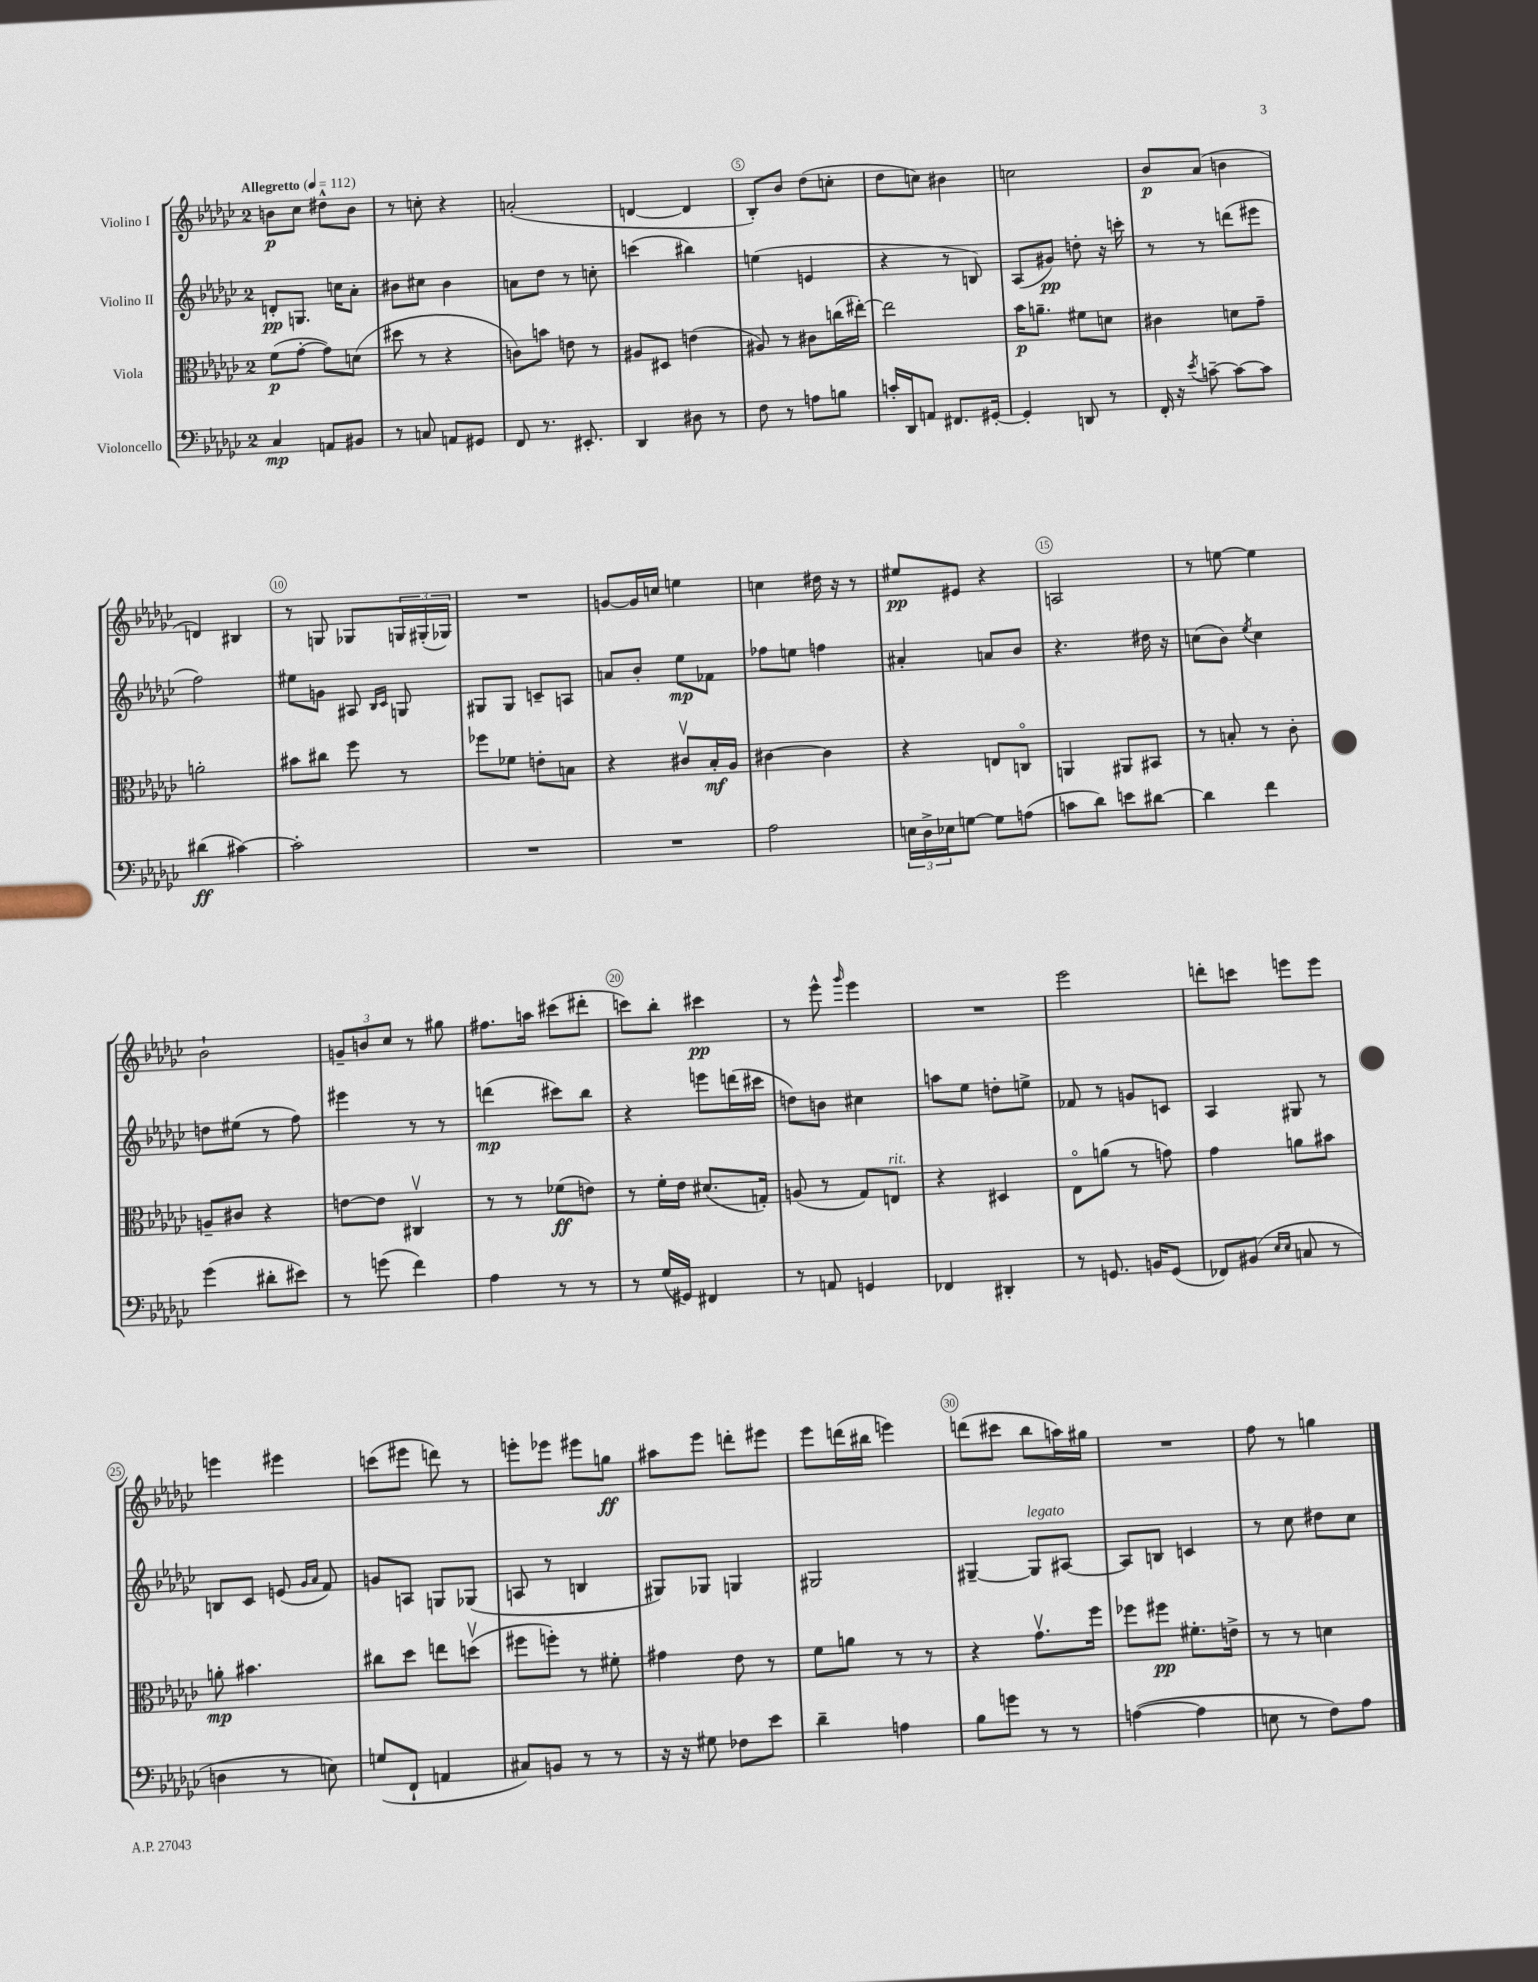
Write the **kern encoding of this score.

**kern	**kern	**kern	**kern
*staff4	*staff3	*staff2	*staff1
*clefF4	*clefC3	*clefG2	*clefG2
*k[b-e-a-d-g-c-]	*k[b-e-a-d-g-c-]	*k[b-e-a-d-g-c-]	*k[b-e-a-d-g-c-]
*M2/4	*M2/4	*M2/4	*M2/4
*MM112	*MM112	*MM112	*MM112
4C-	(8f	8d'	8b
.	[8g-'	8.G	8cc-
8AA	8g-])	.	8dd#^^
.	.	16cc	.
8BB#	(8d	8a-'	8b
=	=	=	=
8r	8dd#	8b#	8r
8C	8r	8cc#	8cc'
8AA	4r	4b#	4r
8GG#	.	.	.
=	=	=	=
8FF	8c)	8a	(2a'
8.r	8b	8dd-	.
.	8e	8r	.
8.EE#'	.	.	.
.	8r	8cc'	.
=	=	=	=
4DD-	8A#	(4ccc	[4d
.	8D#	.	.
8D#	(4e	4bb#)	4d]
8r	.	.	.
=	=	=	=
8F	8A#)	(4ee	8B-')
8r	8r	.	8b-
8A	8c#	4e	(8dd-
8B	(16cc	.	8cc'
.	[16ee#')	.	.
=	=	=	=
16c'	2ee#]	4r	8dd-
16DD-	.	.	.
8AA	.	.	8cc)
8.FF#	.	8r	4b#
.	.	8B)	.
[16GG#'	.	.	.
=	=	=	=
4GG#']	16b-	(8A-	2cc
.	8.a~	.	.
.	.	8g#)	.
8DD	8f#	8dd'	.
8r	8d	16r	.
.	.	16ccc'	.
=	=	=	=
16FF'	4c#	8r	8b-
16r	.	.	.
8qe-	.	.	.
[8c~	.	8r	(8a-
8c_	8d	(8ddd	4b
8c]	8g-~	8eee#	.
=	=	=	=
(4d#	2a'	2ff)	4d)
[4c#)	.	.	4B#
=	=	=	=
2c#']	8b#	8ee#	8r
.	8cc#	8g	8G
.	8ff	8A#	8G-
.	.	16qqB-	.
.	.	16qqc-	.
.	8r	8G	24G
.	.	.	(24G#'
.	.	.	24G-)
=	=	=	=
2r	8ff-	8G#	2r
.	8f-	8G#	.
.	8e'	8c~	.
.	8B	8A	.
=	=	=	=
2r	4r	8a	[8g
.	.	8b-'	16g]
.	.	.	16cc
.	8c#v	8ee-	4ee
.	16B-'	8f-	.
.	16A-	.	.
=	=	=	=
2A-	[4c#	8ff-	4cc
.	.	8ee	.
.	4c#]	4ff	16dd#
.	.	.	16r
.	.	.	8r
=	=	=	=
24E	4r	4a#'	8ee#
24D-^	.	.	.
24E-	.	.	.
[8G	.	.	8e#
8G]	8E	8a	4r
(8A	8Co	8b-	.
=	=	=	=
8c	4AA	4.r	2A
8d-)	.	.	.
8e	8AA#	.	.
[8d#	8BB#	16dd#	.
.	.	16r	.
=	=	=	=
4d#]	8r	(8cc	8r
.	8B'	8b-)	[8ee
.	.	8qee-	.
4f	8r	4cc	4ee]
.	8c-'	.	.
=	=	=	=
(4g-	8A~	8dd	2b-`
.	8c#	(8ee#	.
8d#'	4r	8r	.
8e#)	.	8ff)	.
=	=	=	=
8r	[8e	4eee#	12g~
.	.	.	12b
(8g	8e]	.	.
.	.	.	12cc-
4f)	4C#v	8r	8r
.	.	8r	8gg#
=	=	=	=
4A-	8r	(4ddd	8.ff#
.	8r	.	.
.	.	.	16aa
8r	(8f-	8ccc#)	(8ccc#
8r	8e)	8bb-	8ddd#'
=	=	=	=
8r	8r	4r	8ccc)
(16G-	16f'	.	8bb-'
16GG#)	16e-	.	.
4FF#	(8.d#	8eee	4ccc#
.	.	(16ddd	.
.	16G')	16ccc#	.
=	=	=	=
8r	(8A	8dd)	8r
8AA	8r	8b	8eee-^^
.	.	.	16qqggg-
4GG	8G-)	4cc#	4eee-
.	8E	.	.
=	=	=	=
4FF-	4r	8aa	2r
.	.	8ee-	.
4DD#'	4D#	8dd'	.
.	.	8ee^	.
=	=	=	=
8r	8E-o	8f-	2eee-
8.GG	(8a	8r	.
.	8r	8g	.
16BB	.	.	.
(8GG	8g)	8c	.
=	=	=	=
8FF-)	4g-	4A-	8ddd'
(8BB#	.	.	8ccc
16qqE-	.	.	.
16qqE-	.	.	.
8C	8a	8G#	8eee
8r	8b#	8r	8eee
=	=	=	=
4D	8a'	8B	4eee
.	4.b#	8c-	.
8r	.	(8e	4eee#
.	.	16qqg-	.
.	.	16qqa-	.
8E)	.	8f)	.
=	=	=	=
(8G	8cc#	8g	(8ccc
8FF`	8dd-	8A	8eee#
4AA	8ee	8G	8ddd)
.	(8ddv	(8G-	8r
=	=	=	=
8C#)	8ff#	8A	8eee'
8BB	8ff')	8r	8eee-
8r	8r	4B	8eee#
8r	8f#'	.	8gg
=	=	=	=
16r	4g#	8G#)	8aa#
16r	.	.	.
8G#	.	8G-	8eee-
8F-	8e-	4G	8ddd'
8e-	8r	.	8eee#
=	=	=	=
4d-~	8f	2G#	8eee-
.	8a	.	(16ddd
.	.	.	16bb#
4A	8r	.	4eee)
.	8r	.	.
=	=	=	=
8B-	4r	[4G#~	(8ddd
8g	.	.	8ccc#
8r	8.g-v	8G#]	8bb-
8r	.	[8A#	16aa)
.	16ff	.	16gg#
=	=	=	=
([4A	8ff-	8A#]	2r
.	8ff#	8B	.
4A]	8.f#'	4c	.
.	16e^	.	.
=	=	=	=
8E	8r	8r	8ff
8r	8r	8cc-	8r
8F)	4d	8dd#	4gg
8A-	.	8cc-	.
==	==	==	==
*-	*-	*-	*-
